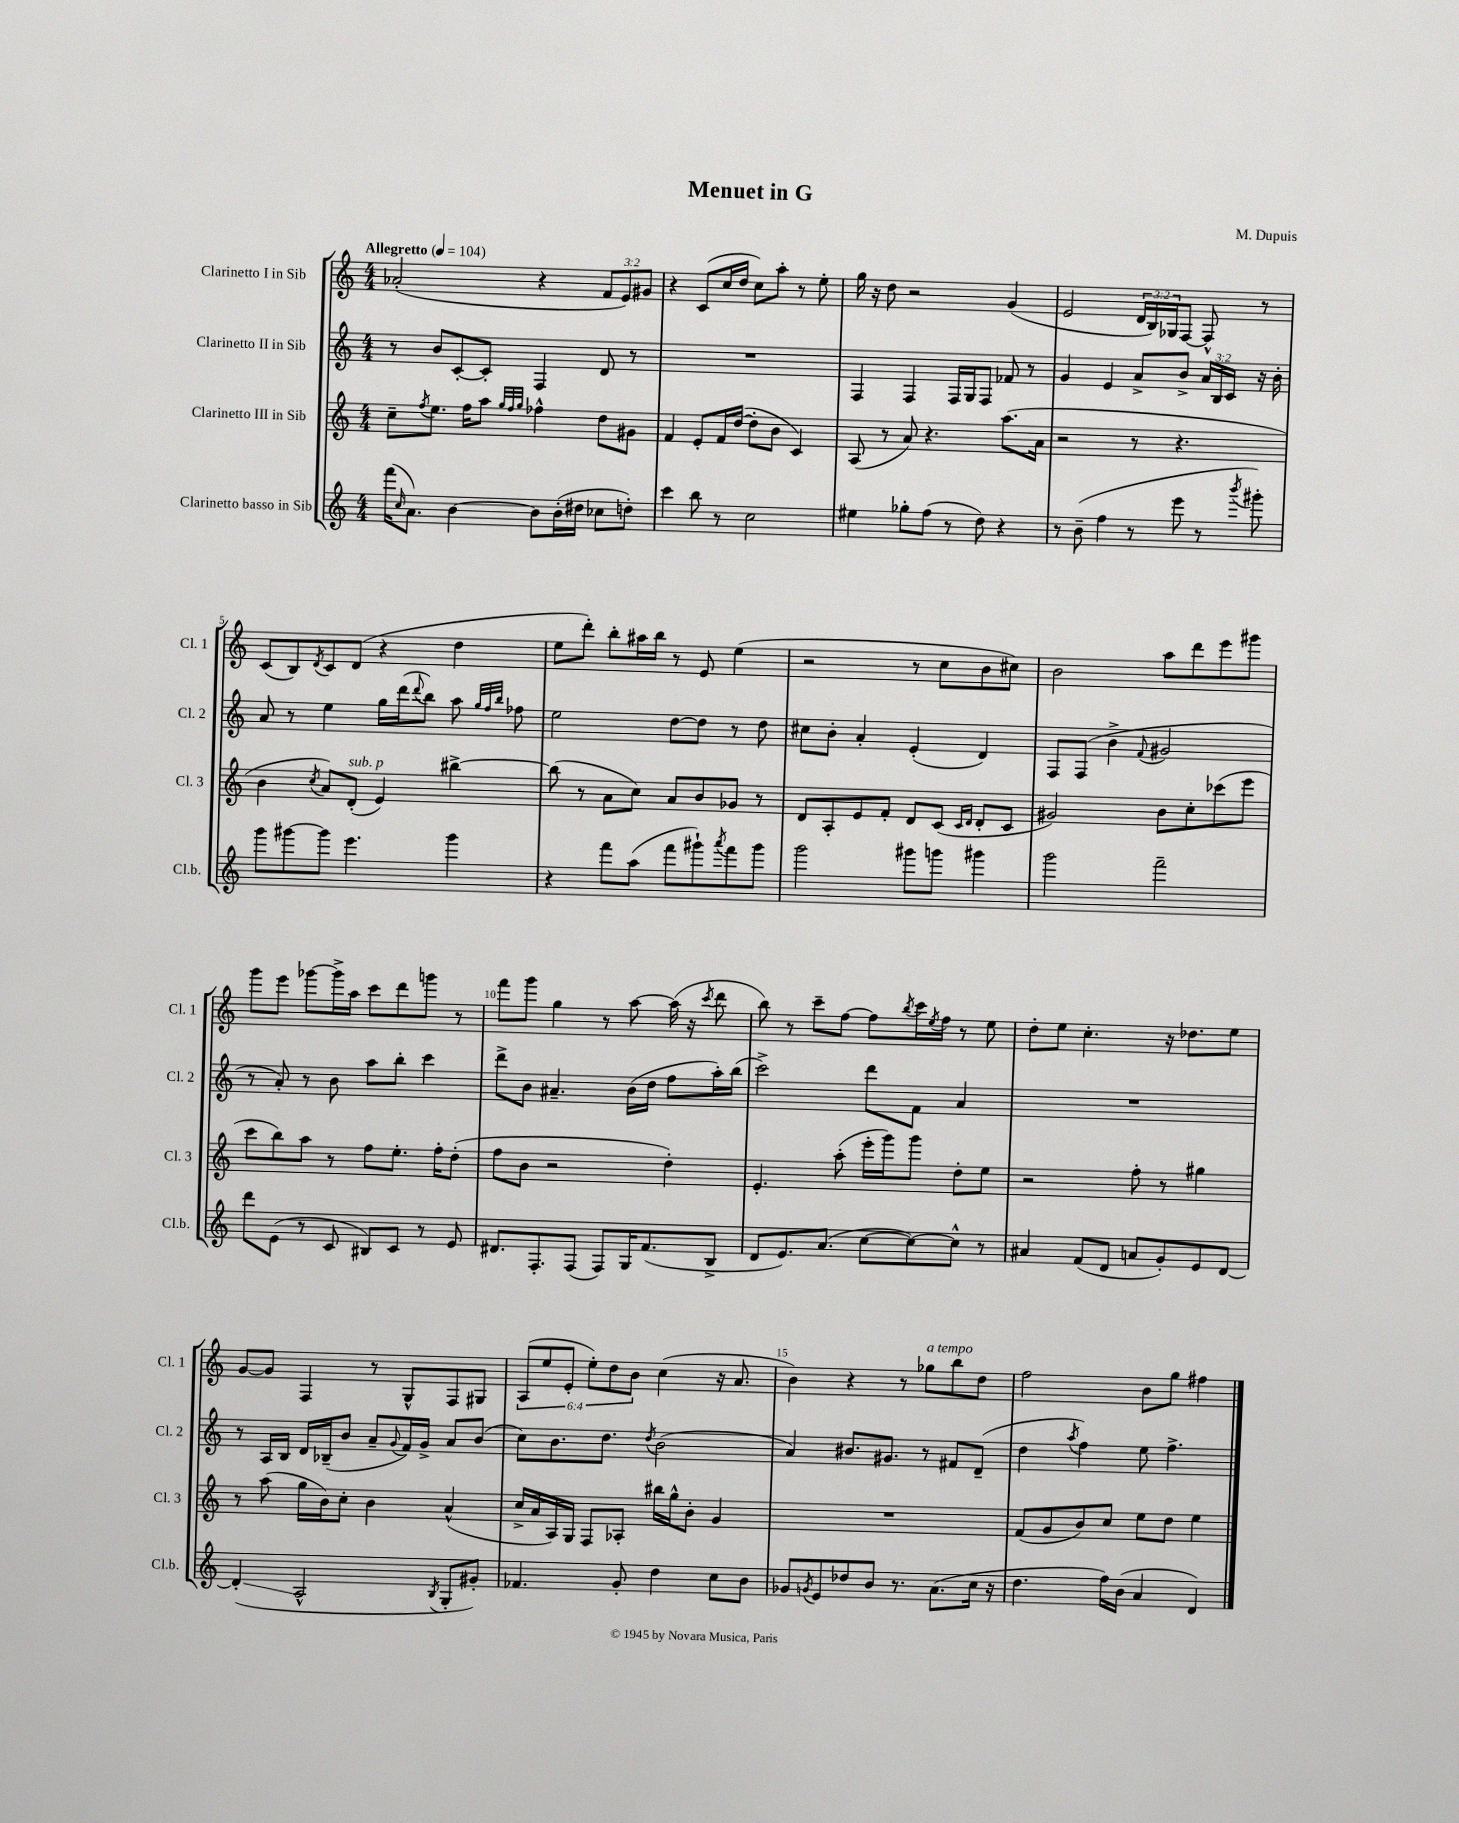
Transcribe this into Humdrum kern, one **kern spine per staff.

**kern	**kern	**kern	**kern
*staff4	*staff3	*staff2	*staff1
*clefG2	*clefG2	*clefG2	*clefG2
*k[]	*k[]	*k[]	*k[]
*M4/4	*M4/4	*M4/4	*M4/4
*MM104	*MM104	*MM104	*MM104
(16fff	8cc~	8r	(2a-'
16qqcc	.	.	.
8.a)	.	.	.
.	8qff	.	.
.	8.ee	8b	.
[4b	.	[8c'	.
.	16ff	.	.
.	8aa	8c']	.
.	32qqgg	.	.
.	32qqff	.	.
.	32qqgg	.	.
8b]	4ff-^^	4F	4r
(16b'	.	.	.
16dd#	.	.	.
8cc-	8dd	8d	12f
.	.	.	12e)
8dd')	8g#	8r	.
.	.	.	12g#
=	=	=	=
4ccc	4f	1r	4r
8bb	8e'	.	(8c
8r	16f	.	16cc
.	([16dd	.	16dd
2cc	8dd']	.	8cc)
.	8b	.	8aa'
.	4c)	.	8r
.	.	.	8ee'
=	=	=	=
4ee#	(8A	4F	16gg
.	.	.	16r
.	8r	.	8dd
8gg-'	8a)	4F	2r
(8ff	4.r	.	.
8r	.	16F	.
.	.	16G	.
8dd)	.	8F	.
4r	(8.aa	8f-	(4g
.	.	8r	.
.	16a	.	.
=	=	=	=
8r	2r	4g	2e
(8b~	.	.	.
4ff	.	4e	.
8r	8r	8a^	24d
.	.	.	24B)
.	.	.	24G-
8eee	4.r	8b^	[8F
8r	.	24a	8F^^]
.	.	24B	.
.	.	24c	.
8qbbb	.	.	.
8ggg#')	.	16r	8r
.	.	16b'	.
=	=	=	=
8ggg	4b	8a	(8c
[8ggg#	.	8r	8B)
.	8qcc	.	8qd
8ggg#]	8a)	4ee	8c
4.eee	(8d'	.	(8d
.	4e)	16gg	4r
.	.	(16ddd	.
.	.	8qqddd	.
.	.	8bb)	.
4ggg#	[4bb#^	8aa	4dd
.	.	32qqgg	.
.	.	32qqff	.
.	.	32qqbb	.
.	.	8ff-	.
=	=	=	=
4r	(8bb#]	2ee	8ee
.	8r	.	8ddd')
8fff	8a	.	8bb'
(8aa	8cc)	.	16aa#
.	.	.	16bb
8fff	8a	[8dd	8r
8ggg#`)	8b	8dd]	8e
8qaaa	.	.	.
8fff	8g-	8r	(4ee
8ggg#	8r	8dd	.
=	=	=	=
2ggg	8d	8cc#	2r
.	8A'	8b'	.
.	8e	4a'	.
.	8f'	.	.
8ggg#	8d	(4e'	8r
8ggg	(8c	.	8cc
.	16qqc	.	.
.	16qqd	.	.
4ggg#	8d'	4d)	8b
.	8c	.	8cc#)
=	=	=	=
2ggg	2g#)	8F	2b
.	.	(8F	.
.	.	4b^	.
.	.	8qqf	.
2fff~	8b	2g#	8aa
.	8cc'	.	8ddd
.	(8ccc-	.	8eee
.	8eee	.	8ggg#
=	=	=	=
8ddd	8ccc	8r	8ggg
(8e	8bb)	8a')	8eee
8r	8aa	8r	[8ggg-
8c	8r	8b	16ggg-^]
.	.	.	16aa
8B#)	8ff	8aa	8ccc
8c	8.ee'	8bb'	8ddd
8r	.	4ccc	8ggg
.	16ff'	.	.
8e	(8dd'	.	8r
=	=	=	=
8.d#	8ff	8ddd^	8fff
.	8b	8b	8ggg
8.F'	.	.	.
.	2r	4.a#~	4gg
(8F	.	.	.
8F)	.	.	8r
16G	.	(16b	[8aa
(8.f	.	16dd	.
.	4dd')	8ff	(16aa]
.	.	.	16r
.	.	.	8qccc
8B^	.	16aa')	8ddd
.	.	(16bb	.
=	=	=	=
8d	4.e'	2ccc^)	8bb)
8.e)	.	.	8r
.	.	.	8ccc~
(8.a	.	.	.
.	(8aa'	.	[8ff
[8cc	16eee'	8ddd	8ff]
.	16ggg)	.	.
.	.	.	8qbb
8cc_)	8ggg	8f	16ccc
.	.	.	8qee
.	.	.	16ff
8cc^^]	8dd'	4a	8r
8r	8ee	.	8ee
=	=	=	=
4a#	2r	1r	8dd'
.	.	.	8ee
(8f	.	.	4.cc'
8d	.	.	.
8a	8ff'	.	.
8g')	8r	.	16r
.	.	.	8.dd-
8e	4gg#	.	.
[8d	.	.	8ee
=	=	=	=
(4d']	8r	8r	[8g
.	(8aa	16A	8g]
.	.	16B	.
2A^^	16gg	16d	4F
.	16b)	(16B-~	.
.	8cc'	8b	.
.	4b	8a~	8r
.	.	8qqg	.
.	.	16f)	8G^^
.	.	16g^	.
8qB	.	.	.
8G'	(4a^^	8a	8F
8g#')	.	(8b	8G#
=	=	=	=
4.f-	16cc^	8cc)	(12A
.	16a	.	.
.	.	.	12ee
.	16A)	8.b	.
.	.	.	12e'
.	16G	.	.
.	8F	.	12ee')
.	.	8.dd	.
.	.	.	12dd
8g'	8A-'	.	.
.	.	.	12b
.	.	8qdd	.
4dd	16bb#	(2b	(4cc
.	16gg^^	.	.
.	8b'	.	.
8cc	4g	.	16r
.	.	.	8.a
8b	.	.	.
=	=	=	=
8g-	1r	4a)	4b)
8qg	.	.	.
8e	.	.	.
8dd-	.	8.b#	4r
8b	.	.	.
.	.	8.g#	.
8.r	.	.	8r
.	.	8r	8gg-
(8.a	.	.	.
.	.	8f#	8bb
16cc	.	(8d~	8dd
16r	.	.	.
=	=	=	=
4.dd	(8f	4dd	2ff
.	8g	.	.
.	.	8qaa	.
.	8b)	4ff)	.
16ff)	8cc	.	.
(16b	.	.	.
4a	8ee	8ee	8b
.	8dd	4.ff^	8gg
4d)	4ee	.	4ff#
==	==	==	==
*-	*-	*-	*-
